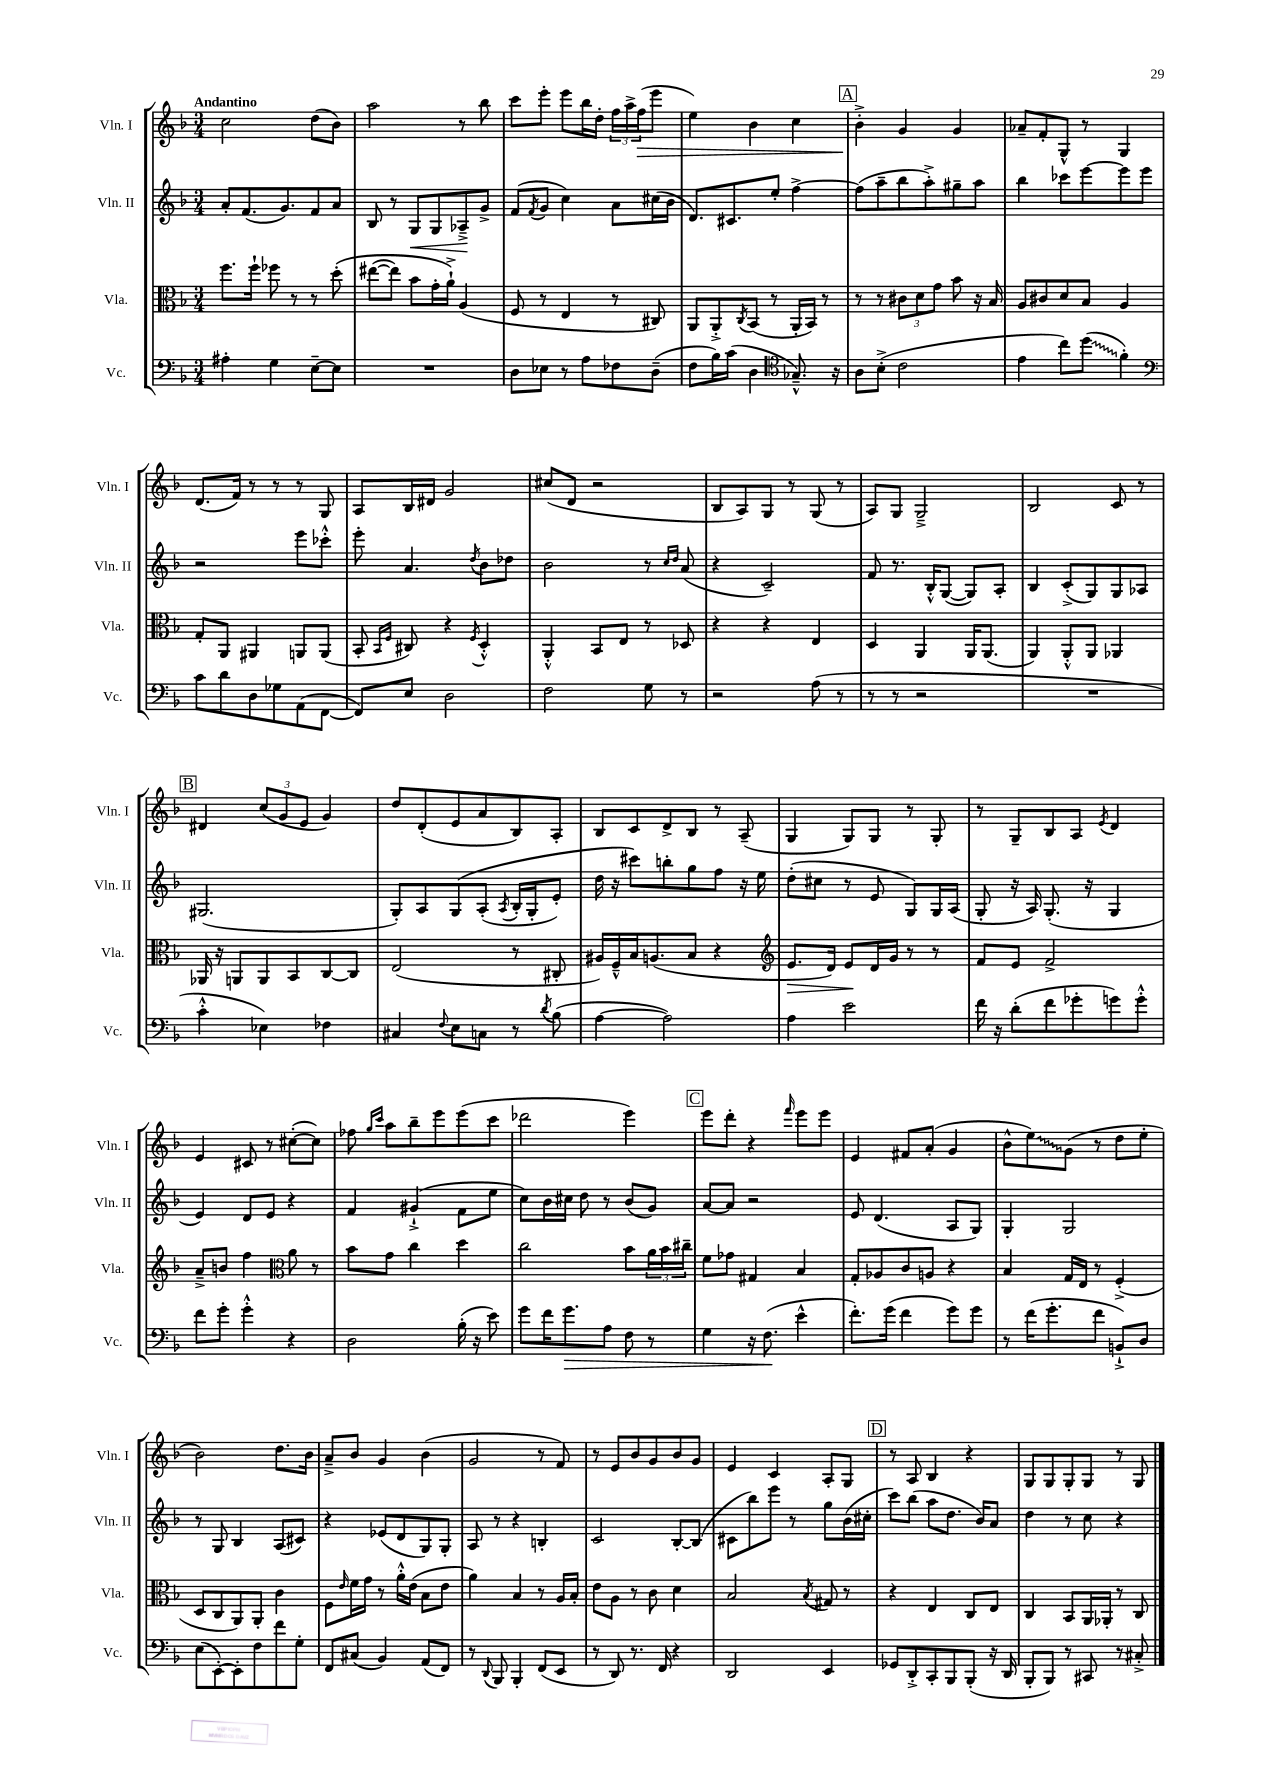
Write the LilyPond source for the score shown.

<<
\new StaffGroup <<
\new Staff = "s0" \with { instrumentName = "Vln. I" shortInstrumentName = "Vln. I" } {
    \clef treble \key f \major \numericTimeSignature \time 3/4 \tempo "Andantino"
    c''2 d''8( bes'8) |
    a''2 r8 bes''8 |
    c'''8 e'''8-. e'''8 bes''16 d''16-. \tuplet 3/2 { f''16 a''16-> f''16\>( } e'''8 |
    e''4) bes'4 c''4 |
    \mark \markup { \box "A" } bes'4-.->\! g'4 g'4 |
    aes'8-- f'8-. g8-^ r8 g4 |
    d'8.( f'16) r8 r8 r8 g8 |
    a8 bes16 dis'16 g'2 |
    cis''8( d'8 r2 |
    bes8 a8) g8 r8 g8( r8 |
    a8) g8 g2---> |
    bes2 c'8 r8 |
    \mark \markup { \box "B" } dis'4 \tuplet 3/2 { c''8( g'8 e'8 } g'4) |
    d''8 d'8-.( e'8 a'8 bes8) a8-. |
    bes8 c'8 d'8-> bes8 r8 a8--( |
    g4 g8) g8 r8 g8-. |
    r8 g8-- bes8 a8 \acciaccatura { e'8 } d'4 |
    e'4 cis'8 r8 cis''8~-.( cis''8) |
    fes''8 \grace { g''16 c'''16 } a''8 bes''8-- e'''8 e'''8( c'''8 |
    des'''2 e'''4) |
    \mark \markup { \box "C" } e'''8 d'''8-. r4 \grace { f'''16 } e'''8 e'''8 |
    e'4 fis'8 a'8-.( g'4 |
    bes'8-^ \once \override Glissando.style = #'zigzag e''8\glissando) g'8( r8 d''8 e''8-. |
    bes'2) d''8. bes'16 |
    a'8---> bes'8 g'4 bes'4( |
    g'2 r8 f'8) |
    r8 e'8 bes'8 g'8 bes'8 g'8 |
    e'4 c'4 a8-. g8 |
    \mark \markup { \box "D" } r8 a8 bes4 r4 |
    g8 g8 g8-. g8 r8 g8 \bar "|." |
}
\new Staff = "s1" \with { instrumentName = "Vln. II" shortInstrumentName = "Vln. II" } {
    \clef treble \key f \major \numericTimeSignature \time 3/4
    a'8-. f'8.( g'8.) f'8 a'8 |
    bes8 r8 g8\< g8 aes8--->\! g'8-> |
    f'8( \acciaccatura { f'8 } g'8 c''4) a'8 cis''16( bes'16 |
    d'8.) cis'8. e''8-. f''4~-> |
    \mark \markup { \box "A" } f''8( a''8-- bes''8 a''8-.->) gis''8-- a''8 |
    bes''4 ces'''8 e'''8~ e'''8 e'''8 |
    r2 e'''8 ces'''8-.-^ |
    e'''8-. a'4. \acciaccatura { d''8 } bes'8 des''8 |
    bes'2 r8 \grace { c''16 d''16 } a'8( |
    r4 c'2--) |
    f'8 r8. bes16-.-^ g8~( g8) a8-. |
    bes4 c'8-.->( g8) g8 aes8 |
    \mark \markup { \box "B" } gis2.( |
    g8-.) a8 g8\( a8-.( \acciaccatura { a8 } bes16-. g16-. e'8-.) |
    d''16 r16 cis'''8\) b''8-. g''8 f''8 r16 e''16 |
    d''8-.( cis''8 r8 e'8 g8) g16 a16( |
    g8-. r16 a16) g8.-.( r16 g4 |
    e'4) d'8 e'8 r4 |
    f'4 gis'4-!->( f'8 e''8 |
    c''8) bes'16 cis''16 d''8 r8 bes'8( g'8) |
    \mark \markup { \box "C" } a'8~ a'8 r2 |
    e'8 d'4.( a8 g8) |
    g4-. g2 |
    r8 g8 bes4 a8( cis'8) |
    r4 ees'8( d'8 g8) g8-. |
    a8 r8 r4 b4-. |
    c'2 bes8~-. bes8( |
    cis'8 bes''8) e'''8 r8 g''8 bes'16( cis''16-. |
    \mark \markup { \box "D" } c'''8) bes''8( a''8 d''8. bes'16) a'8 |
    d''4 r8 c''8 r4 \bar "|." |
}
\new Staff = "s2" \with { instrumentName = "Vla." shortInstrumentName = "Vla." } {
    \clef alto \key f \major \numericTimeSignature \time 3/4
    f''8. f''16-! fes''8 r8 r8 d''8-.\( |
    eis''8~( eis''8) bes'8 g'16-. a'16-!->\) a4( |
    f8 r8 e4 r8 cis8) |
    a,8 a,8-.-> \acciaccatura { c8 } bes,8( r8 a,16-. bes,16) r8 |
    \mark \markup { \box "A" } r8 r8 \tuplet 3/2 { cis'8 d'8 g'8 } bes'8 r16 bes16 |
    a8 cis'8 d'8 bes8 a4 |
    g8-. a,8 ais,4 a,8 a,8( |
    bes,8-. \grace { bes,16 f16 } cis8) r4 \acciaccatura { f8 } d4-.-^ |
    a,4-.-^ bes,8 e8 r8 des8 |
    r4 r4 e4 |
    d4 a,4 a,16 a,8.( |
    a,4) a,8-.-^ a,8 aes,4 |
    \mark \markup { \box "B" } aes,16 r16 a,8 a,8 bes,8 c8~ c8 |
    e2( r8 cis8-. |
    ais16) f16---^ bes16 a8.( bes8 r4 |
    \clef treble e'8.\> d'16) e'8\! d'16 g'16 r8 r8 |
    f'8 e'8 f'2-> |
    a'8---> b'8 f''4 \clef alto a'8 r8 |
    bes'8 g'8 c''4 d''4 |
    c''2 bes'8 \tuplet 3/2 { a'16 bes'16 cis''16-- } |
    \mark \markup { \box "C" } f'8 ges'8 gis4 bes4 |
    g8-. aes8 c'8 a8 r4 |
    bes4 g16 e16 r8 f4-.->( |
    d8 c8 a,8) a,8-. c'4 |
    f8 \grace { e'16 } f'16 g'16 r8 a'16-.-^ e'16( bes8 e'8 |
    a'4) bes4 r8 a16 bes16-. |
    e'8 a8 r8 c'8 d'4 |
    bes2 \acciaccatura { bes8 } gis8 r8 |
    \mark \markup { \box "D" } r4 e4 c8 e8 |
    c4 bes,8 a,16 aes,16-. r8 c8 \bar "|." |
}
\new Staff = "s3" \with { instrumentName = "Vc." shortInstrumentName = "Vc." } {
    \clef bass \key f \major \numericTimeSignature \time 3/4
    ais4-. g4 e8~-- e8 |
    R2. |
    d8 ees8 r8 a8 fes8 d8--( |
    f8 bes16) c'16( d4 \clef tenor ges8.---^) r16 |
    \mark \markup { \box "A" } a8 bes8-.->( c'2 |
    e'4 c''8) \once \override Glissando.style = #'zigzag d''8\glissando( f'4-.) |
    \clef bass c'8 d'8 d8 ges8 a,8( f,8~ |
    f,8) e8 d2 |
    f2 g8 r8 |
    r2 a8( r8 |
    r8 r8 r2 |
    R2. |
    \mark \markup { \box "B" } c'4-.-^ ees4) fes4 |
    cis4 \appoggiatura { f8 } e8 c8 r8 \acciaccatura { d'8 } bes8( |
    a4~ a2) |
    a4 e'2 |
    f'16 r16 d'8-.( f'8 ges'8-. g'8) g'8-.-^ |
    f'8 g'8-. g'4-.-^ r4 |
    d2 bes16-.( r16 e'8) |
    g'8 f'16 g'8.\> a8 f8 r8 |
    \mark \markup { \box "C" } g4 r16 f8.\!( e'4-^ |
    f'8.-.) g'16( f'4 g'8) g'8 |
    r8 f'16( g'8.-. f'8 b,8-!->) d8 |
    e8( e,8~-.) e,8-. f8 f'8 g8-. |
    f,8 cis8( bes,4) a,8( f,8) |
    r8 \appoggiatura { d,8 } bes,,8 bes,,4-. f,8( e,8 |
    r8 d,8) r8. f,16 r4 |
    d,2 e,4 |
    \mark \markup { \box "D" } ges,8 d,8-.-> c,8-. bes,,8 bes,,8-.( r16 d,16 |
    bes,,8-. bes,,8) r8 cis,8 r8 cis8-.-> \bar "|." |
}
>>
>>
\layout { \context { \Score \remove "Bar_number_engraver" } }
